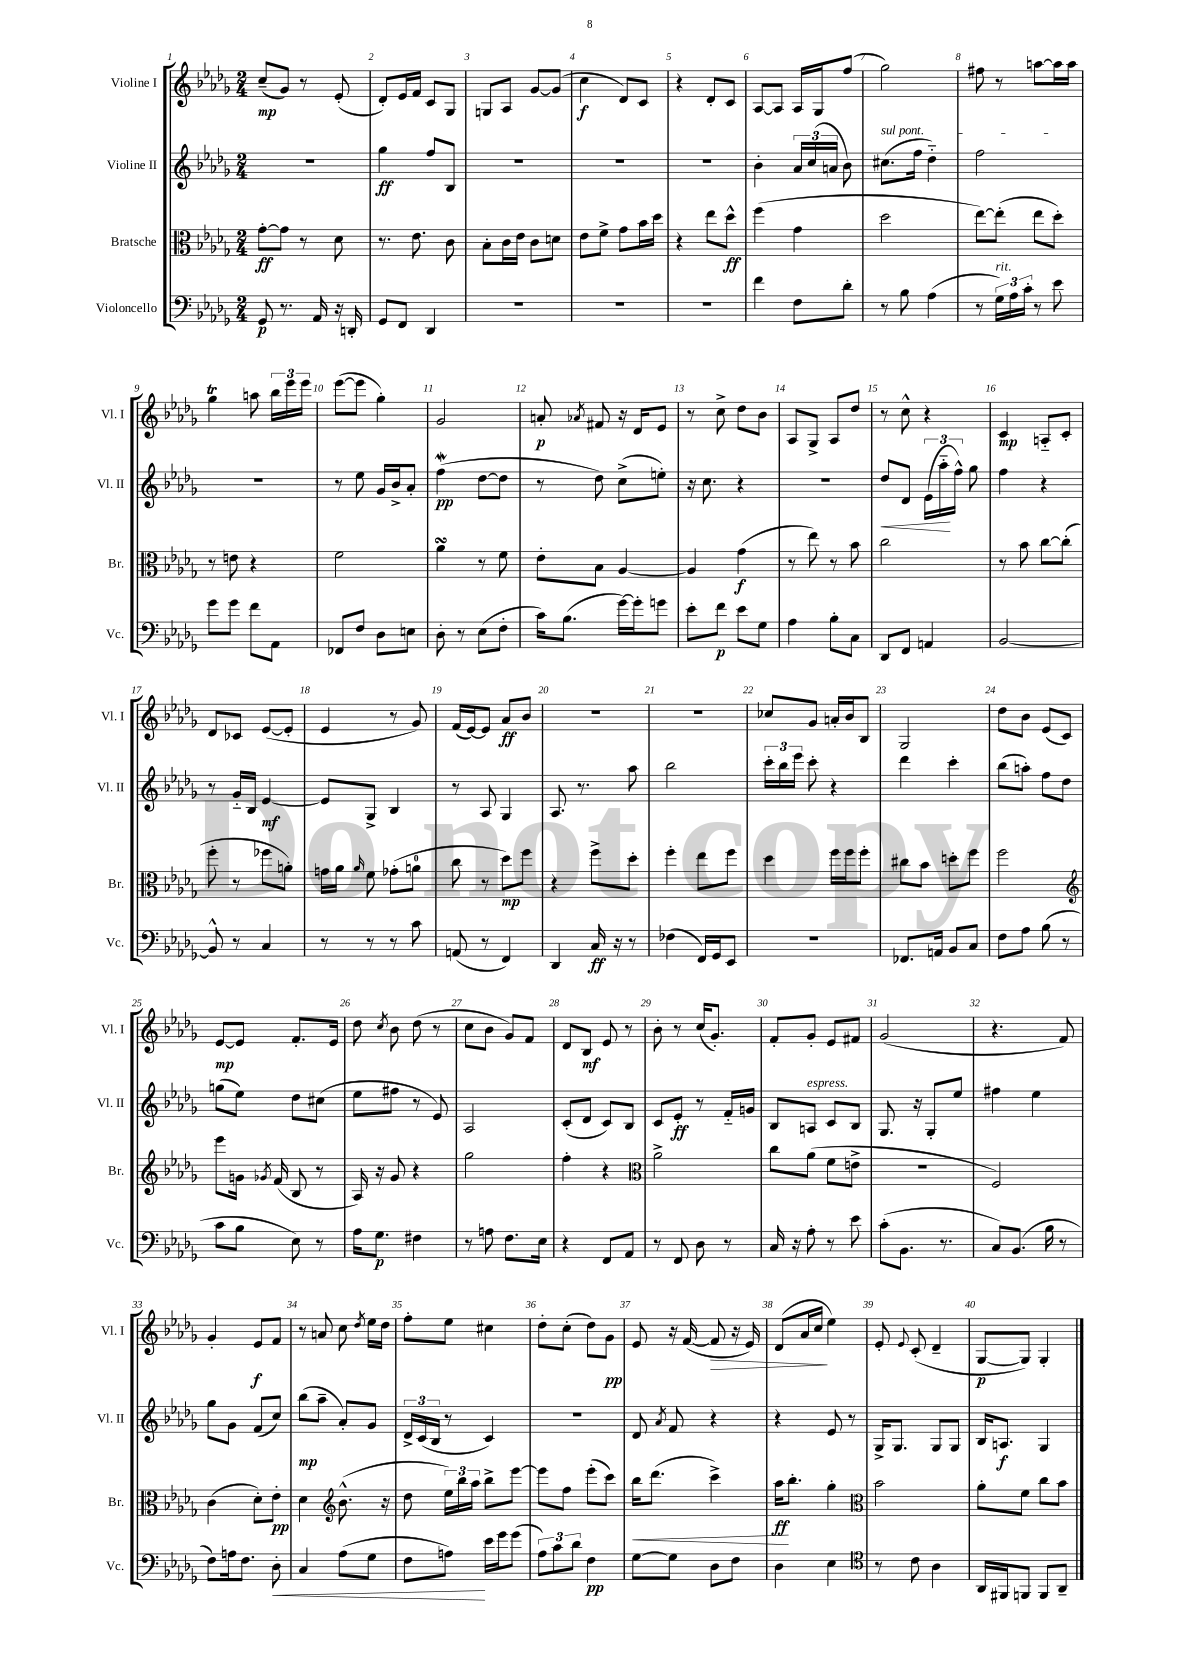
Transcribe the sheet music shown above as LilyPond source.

<<
\new StaffGroup <<
\new Staff = "s0" \with { instrumentName = "Violine I" shortInstrumentName = "Vl. I" } {
    \clef treble \key des \major \numericTimeSignature \time 2/4
    \autoBeamOff c''8[--\mp( ges'8]) r8 ees'8-.( |
    des'8[-.) ees'16 f'16] c'8[ ges8] |
    g8[ aes8] ges'8[~ ges'8]( |
    c''4\f des'8[) c'8] |
    r4 des'8[-. c'8] |
    aes8[~ aes8] aes16[ ges16 f''8]( |
    ges''2) |
    fis''8 r8 a''8[~ a''16 a''16] |
    ges''4\trill a''8 \tuplet 3/2 { bes''16[ ees'''16 ees'''16] } |
    ees'''8[~( ees'''8] ges''4-.) |
    ges'2 |
    a'8-.\p \acciaccatura { aes'8 } fis'8 r16 des'16[ ees'8] |
    r8 c''8-> des''8[ bes'8] |
    aes8[ ges8]-> aes8[ des''8] |
    r8 c''8-^ r4 |
    c'4\mp a8[-_ c'8]-. |
    des'8[ ces'8] ees'8[~( ees'8]-. |
    ees'4 r8 ges'8) |
    f'16[( ees'16~) ees'8] aes'8[\ff bes'8] |
    R2 |
    R2 |
    ces''8[ ges'8] a'16[-. bes'16 bes8] |
    ges2 |
    des''8[ bes'8] ees'8[( c'8]) |
    ees'8[~\mp ees'8] f'8.[-. ees'16] |
    des''8 \acciaccatura { c''8 } bes'8 des''8( r8 |
    c''8[ bes'8] ges'8[) f'8] |
    des'8[ bes8]\mf ees'8 r8 |
    bes'8-. r8 c''16[( ges'8.]-.) |
    f'8[-. ges'8]-. ees'8[ fis'8] |
    ges'2( |
    r4. f'8) |
    ges'4-. ees'8[\f f'8] |
    r8 a'8 c''8 \acciaccatura { des''8 } ees''16[ des''16] |
    f''8[-. ees''8] cis''4 |
    des''8[-. c''8]-.( des''8[) ges'8]\pp |
    ees'8 r16 f'16~( f'8\> r16 ees'16) |
    des'8[( aes'16 c''16]\! ees''4) |
    ees'8-. \appoggiatura { ees'8 } c'8-.( des'4-- |
    ges8[~\p ges8]) ges4-. \bar "|." |
}
\new Staff = "s1" \with { instrumentName = "Violine II" shortInstrumentName = "Vl. II" } {
    \clef treble \key des \major \numericTimeSignature \time 2/4
    \autoBeamOff R2 |
    ges''4\ff f''8[ bes8] |
    R2 |
    R2 |
    R2 |
    bes'4-. \tuplet 3/2 { aes'16[ c''16( a'16] } bes'8) |
    \once \override TextSpanner.bound-details.left.text = \markup { \italic "sul pont." } cis''8.[\startTextSpan( f''16] des''4-_) |
    f''2\stopTextSpan |
    r2 |
    r8 ees''8 ges'16[ bes'16-> aes'8]-. |
    f''4\mordent\pp( des''8[~ des''8] |
    r8 des''8) c''8[->( e''8]-.) |
    r16 c''8. r4 |
    R2 |
    des''8[\< des'8] \tuplet 3/2 { ees'16[( aes''16-_\! f''16]-^) } ges''8 |
    f''4 r4 |
    r8 ges'16[-_ bes16] ees'4~\mf |
    ees'8[ ges8]-> bes4 |
    r8 aes8 ges4 |
    aes8. r8. aes''8 |
    bes''2 |
    \tuplet 3/2 { c'''16[-. bes''16 ees'''16] } c'''8-. r4 |
    des'''4 c'''4-. |
    bes''8[( a''8]-.) f''8[ des''8] |
    g''8[( ees''8]) des''8[ cis''8]( |
    ees''8[ fis''8] r8 ees'8) |
    aes2 |
    c'8[-.( des'8] c'8[) bes8] |
    c'8[ ees'8]-.\ff r8 f'16[-_ g'16] |
    bes8[ a8]^\markup { \italic "espress." } c'8[ bes8] |
    ges8. r16 ges8[-. ees''8] |
    fis''4 ees''4 |
    ges''8[ ges'8] f'8[( c''8]) |
    bes''8[\mp( aes''8]-- aes'8[-.) ges'8] |
    \tuplet 3/2 { des'16[-> c'16( bes16] } r8 c'4) |
    r2 |
    des'8 \acciaccatura { aes'8 } f'8 r4 |
    r4 ees'8 r8 |
    ges16[-> ges8.] ges8[ ges8] |
    bes16[ a8.]\f ges4 \bar "|." |
}
\new Staff = "s2" \with { instrumentName = "Bratsche" shortInstrumentName = "Br." } {
    \clef alto \key des \major \numericTimeSignature \time 2/4
    \autoBeamOff ges'8[~-.\ff ges'8] r8 des'8 |
    r8. ees'8. c'8 |
    bes8[-. c'16 ees'16] c'8[ d'8] |
    ees'8[ f'8]-> ges'8[ bes'16 des''16] |
    r4 ees''8[ des''8]-^\ff |
    f''4( ges'4 |
    des''2 |
    ees''8[~) ees''8]-.( ees''8[ des''8]-.) |
    r8 e'8 r4 |
    f'2 |
    aes'4\turn r8 f'8 |
    ees'8[-. bes8] aes4~ |
    aes4 ges'4\f( |
    r8 ees''8) r8 bes'8 |
    c''2 |
    r8 bes'8 c''8[~ c''8]-.( |
    f''8-. r8 fes''8[ a'8]-.) |
    g'16[ aes'16] \grace { aes'16 } f'8 ges'8[-.( a'8]-0 |
    c''8 r8 des''8[\mp) f''8] |
    r4 f''8[-> des''8]-. |
    f''4-. ees''8[ f''8] |
    des''4 f''16[ f''16 f''8]-. |
    cis''8[ bes'8] d''8[-. f''8] |
    f''2 |
    \clef treble ees'''8[ g'16] \acciaccatura { ges'8 } f'16( bes8 r8 |
    aes16) r16 ges'8 r4 |
    ges''2 |
    f''4-. r4 |
    \clef alto aes'2-> |
    c''8[ aes'8]( f'8[ e'8]-> |
    R2 |
    f2) |
    c'4( des'8[-.) ees'8]-.\pp |
    des'4 \clef treble bes'8.-^( r16 |
    des''8 \tuplet 3/2 { ees''16[) bes''16 aes''16] } bes''8[-> ees'''8]~ |
    ees'''8[ f''8] ees'''8[-.( c'''8]) |
    bes''16[\< des'''8.]( c'''4->) |
    aes''16[\ff\! bes''8.]-. ges''4-. |
    \clef alto bes'2 |
    aes'8[-. f'8] c''8[ bes'8] \bar "|." |
}
\new Staff = "s3" \with { instrumentName = "Violoncello" shortInstrumentName = "Vc." } {
    \clef bass \key des \major \numericTimeSignature \time 2/4
    \autoBeamOff ges,8\p r8. aes,16 r16 d,16-. |
    ges,8[ f,8] des,4 |
    R2 |
    R2 |
    R2 |
    f'4 f8[ des'8]-. |
    r8 bes8 aes4( |
    r8 \tuplet 3/2 { ges16[^\markup { \italic "rit." }) aes16 c'16]-. } r8 ees'8 |
    ges'8[ ges'8] f'8[ aes,8] |
    fes,8[ f8] des8[ e8] |
    des8-. r8 ees8[( f8]-. |
    c'16[) bes8.]( ges'16[~) ges'16-. g'8] |
    ees'8[-. f'8]\p ees'8[ ges8] |
    aes4 bes8[-. c8] |
    des,8[ f,8] a,4 |
    bes,2~ |
    bes,8-^ r8 c4 |
    r8 r8 r8 c'8 |
    a,8( r8 f,4) |
    des,4 c16\ff r16 r8 |
    fes4( f,16[) ges,16 ees,8] |
    R2 |
    fes,8.[ a,16] bes,8[ c8] |
    f8[ aes8] bes8( r8 |
    c'8[ bes8] ees8) r8 |
    aes16[ ges8.]\p fis4 |
    r8 a8 f8.[ ees16] |
    r4 f,8[ aes,8] |
    r8 f,8 des8 r8 |
    c16 r16 aes8-. r8 ees'8 |
    c'8[-.( bes,8.] r8. |
    c8[) bes,8.]( bes16 r8 |
    f8[) a16 f8.] des8-.\< |
    c4 aes8[( ges8] |
    f8[ a8]\!) ees'16[ ges'16 ges'8]( |
    \tuplet 3/2 { aes8[) c'8 des'8] } f4\pp |
    ges8[~ ges8] des8[ f8] |
    des4 ees4 |
    \clef tenor r8 c'8 aes4 |
    aes,16[ fis,16 f,8] f,8[ aes,8]-- \bar "|." |
}
>>
>>
\layout { \context { \Score \override BarNumber.break-visibility = ##(#f #t #t) barNumberVisibility = #all-bar-numbers-visible } }
